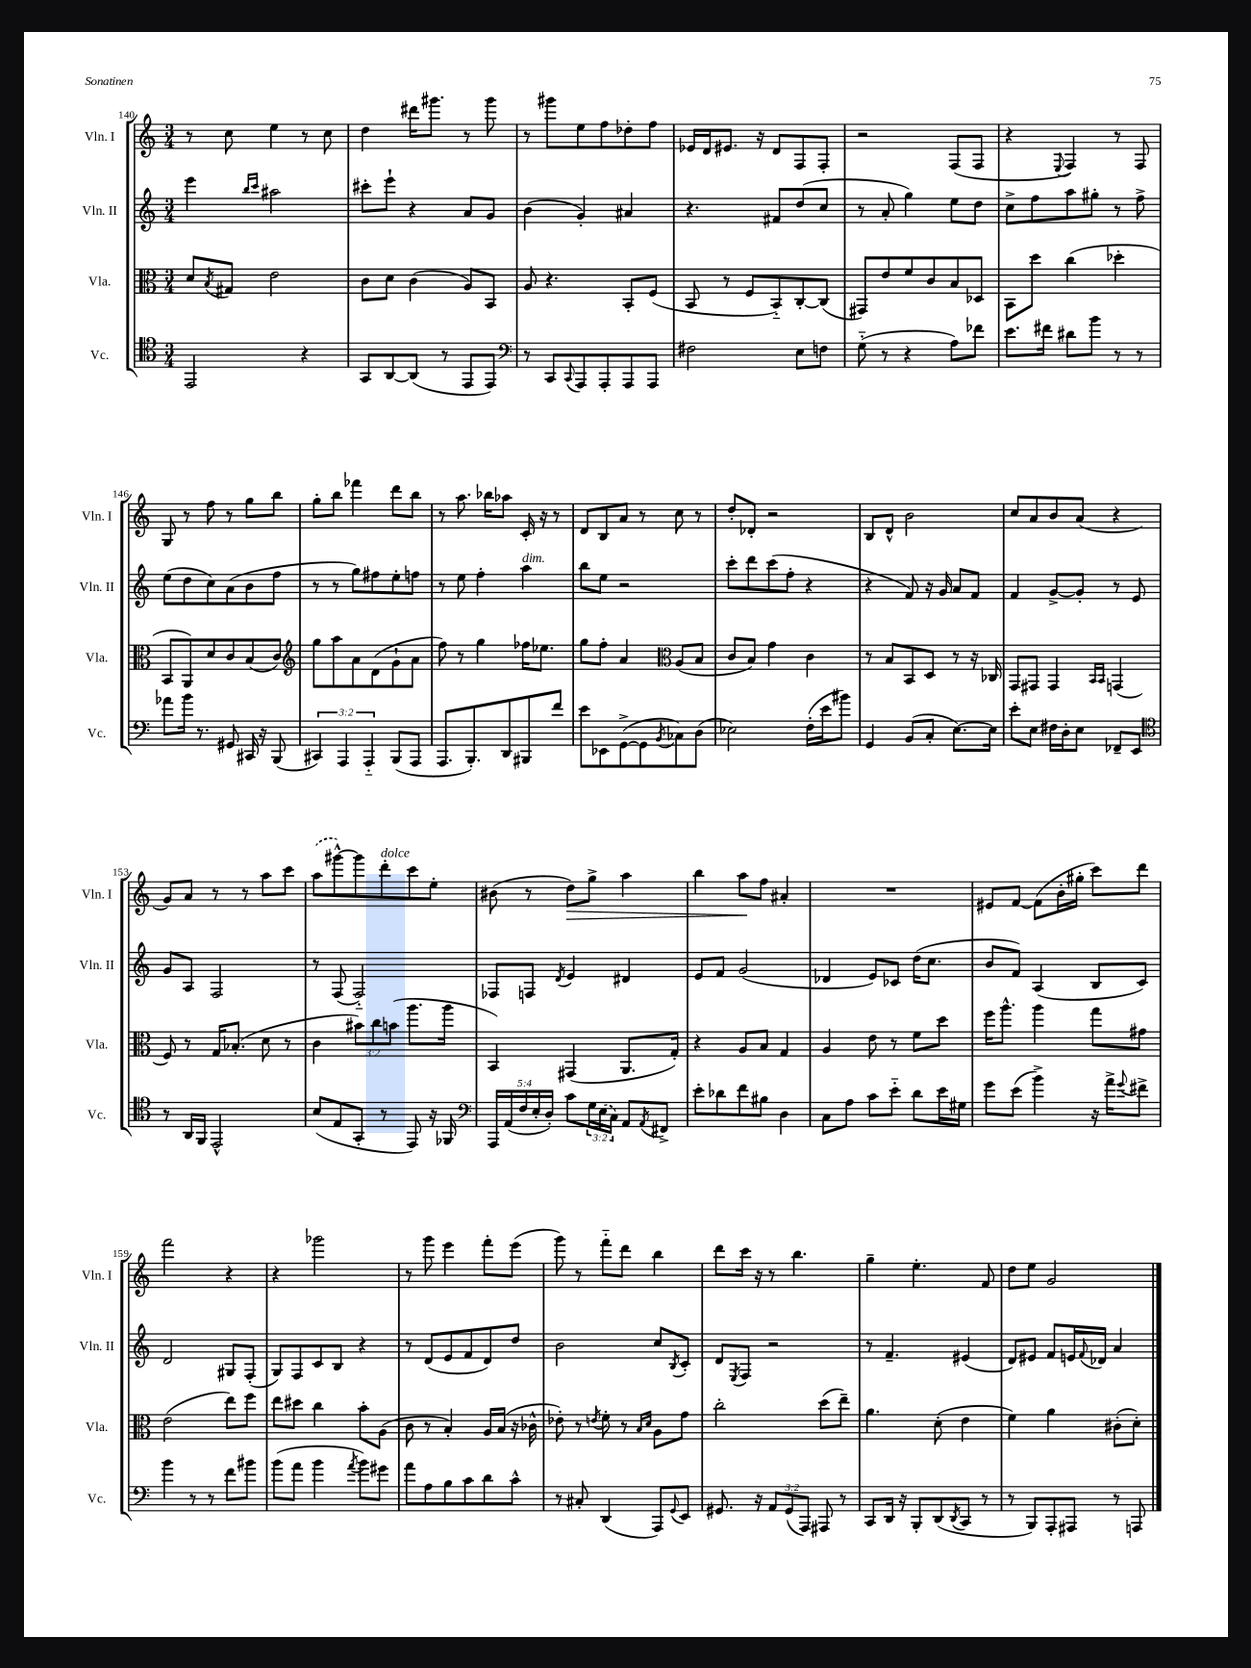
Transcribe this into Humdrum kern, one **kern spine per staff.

**kern	**kern	**kern	**kern	**dynam
*part4	*part3	*part2	*part1	*part1
*staff4	*staff3	*staff2	*staff1	*staff1
*I"Vc.	*I"Vla.	*I"Vln. II	*I"Vln. I	*
*I'Vc.	*I'Vla.	*I'Vln. II	*I'Vln. I	*
*clefC4	*clefC3	*clefG2	*clefG2	*
*k[]	*k[]	*k[]	*k[]	*
*M3/4	*M3/4	*M3/4	*M3/4	*
=140	=140	=140	=140	=140
2EE/	8d/L	4eee\	8r	.
.	8qB/	.	.	.
.	8G#X/J	.	8cc\	.
.	.	16qqbb/LL	.	.
.	.	16qqccc/JJ	.	.
.	2e\	2aa#X\	4ee\	.
4r	.	.	8r	.
.	.	.	8cc\	.
=141	=141	=141	=141	=141
8GG/L	8c\L	8ccc#X'\L	4dd\	.
[8AA/	8d\J	8eee`\J	.	.
(8AA/J]	(4c\	4r	16ddd#X\KL	.
.	.	.	8.ggg#X\J	.
8r	.	.	.	.
8EE/L	8A/L)	8a/L	8r	.
8EE/J)	8BB/J	8g/J	8ggg#\	.
=142	=142	=142	=142	=142
*clefF4	*	*	*	*
8r	8A/	(4b\	8r	.
8CC/L	4.r	.	8ggg#X\L	.
8qqCC/	.	.	.	.
8AAA/	.	4g'/)	8ee\	.
8AAA'/	.	.	8ff\	.
8AAA/	8BB'/L	4a#X/	8dd-X'\	.
8AAA/J	(8F/J	.	8ff\J	.
=143	=143	=143	=143	=143
2F#X\	8BB/	4.r	16e-X/LL	.
.	.	.	16d/J	.
.	8r	.	8.e#X/J	.
.	8F/L	.	.	.
.	.	.	16r	.
.	8BB/)	8f#X/L	8d/L	.
8E\L	[8C'/	(8dd/	8F/	.
8Fn\J	(8C/J]	8cc/J	8F'/J	.
=144	=144	=144	=144	=144
(8G\	8GG#X/L)	8r	2r	.
8r	8e/	8a'/	.	.
4r	8f/	4gg\)	.	.
.	8c/	.	.	.
8A\L)	8B/	8ee\L	(8F/L	.
8f-X\J	8D-X/J	8dd\J	8F/J	.
=145	=145	=145	=145	=145
8.e\L	8BB\L	8cc^\L	4r	.
.	8dd\J	8ff\	.	.
16f#X\Jk	.	.	.	.
.	.	.	8qqE/	.
8d#X\L	(4cc\	8aa\	4F/)	.
8b\J	.	8gg#X'\J	.	.
8r	4dd-X'\	8r	8r	.
8r	.	8ff^\	8F/	.
!!LO:LB:g=z
=146	=146	=146	=146	=146
8a-X\L	8BB/L	(8ee\L	8G/	.
16b\Jk	8AA/)	8dd\	8r	.
8.r	.	.	.	.
.	8d/	8cc\)	8ff\	.
8GG#X/	8c/	(8a\	8r	.
16CC#X/	(8B/	8b\	8gg\L	.
16r	.	.	.	.
(8BBB/	8c/J)	8ff\J	8bb\J	.
=147	=147	=147	=147	=147
*	*clefG2	*	*	*
6CC#X/)	8gg\L	8r	8gg'\L	.
.	8aa\	8r	8bb\J	.
6AAA/	.	.	.	.
.	8a\	8gg\L)	4fff-X\	.
6AAA/	.	.	.	.
.	(8d\	8ff#X\	.	.
(8BBB/L	8g`\	8ee'\	8ddd\L	.
8AAA/J	8a\J	8ffn\J	8bb\J	.
=148	=148	=148	=148	=148
8.AAA/L	8ff\)	8r	8r	.
.	8r	8ee\	8.aa\	.
8.BBB'/)	.	.	.	.
.	4gg\	4ff'\	.	.
.	.	.	16bb-X\KL	.
8DD/	.	.	8aa-X\J	.
!	!	!LO:TX:a:i:t=dim.	!	!
8BBB#X/	16ff-X\KL	4aa\	16c'/	.
.	8.ee-X\J	.	16r	.
8f/J	.	.	8r	.
=149	=149	=149	=149	=149
8e\L	8gg\L	8bb\L	8d/L	.
8EE-X\	8ff'\J	8ee\J	8B/	.
([8GG^\	4a/	2r	8a/J	.
8GG\]	.	.	8r	.
8qBB/	.	.	.	.
*	*clefC3	*	*	*
8C-X\)	(8A/L	.	8cc\	.
(8D\J	8B/J	.	8r	.
=150	=150	=150	=150	=150
2E-X\)	8c/L	8ccc'\L	8dd'/L	.
.	8B/J)	8ddd\	8d-X'/J	.
.	4g\	(8ccc\	2r	.
.	.	8ff'\J	.	.
(16F'\LL	4c\	4r	.	.
16e\J	.	.	.	.
8b#X\J)	.	.	.	.
=151	=151	=151	=151	=151
4GG/	8r	4r	8B/L	.
.	8B/L	.	8d^^/J	.
(8BB/L	8BB/	8f/)	2b\	.
8C'/J	8D/J	16r	.	.
.	.	16g/	.	.
[8.E\L)	8r	8a/L	.	.
.	16r	8f/J	.	.
16E\Jk]	16C-X/	.	.	.
=152	=152	=152	=152	=152
8e'\L	8GG/L	4f/	8cc/L	.
8E\J	8GG#X/J	.	8a/	.
16F#X\LL	4GG#/	[8g^/L	8b/	.
16D'\J	.	.	.	.
8E\J	.	8g'/J]	(8a/J	.
.	16qqBB/LL	.	.	.
.	16qqBB/JJ	.	.	.
8FF-X~/L	(4GGn/	8r	4r	.
8EE/J	.	8e/	.	.
!!LO:LB:g=z
=153	=153	=153	=153	=153
*clefC4	*	*	*	*
8r	8F/)	8g/L	8g/L)	.
16AA/LL	8r	8A/J	8a/J	.
16FF/JJ	.	.	.	.
2EE^^/	16G/KL	2F/	8r	.
.	(8.B-X'/J	.	.	.
.	.	.	8r	.
.	8d\	.	8aa\L	.
.	8r	.	8ccc\J	.
=154	=154	=154	=154	=154
(8B/L	4c\	8r	(8aa\L	.
8E/	.	(8F/	[8ggg#X^^\)	.
8GG'/J	12b#X\L)	2F/)	8ggg#\]	.
.	12cc\	.	.	.
!	!	!	!LO:TX:a:i:t=dolce	!
8r	.	.	8ddd'\	.
.	(12bn\J	.	.	.
8EE/)	8.aa\L	.	8ccc\	.
16r	.	.	8ee'\J	.
16FF-X/	16aa\Jk	.	.	.
=155	=155	=155	=155	=155
*clefF4	*	*	*	*
20AAA/LL	4BB/)	8F-X/L	(8b#X\	.
(20AA/	.	.	.	.
20F/	.	.	.	.
.	.	8Fn/J	8r	.
20E'/	.	.	.	.
20D'/JJ)	.	.	.	.
.	.	8qd/	.	.
!	!	!	!	!LO:HP:b
8c\L	(4GG#X/	4e/	8dd\L)	>
24G\L	.	.	8gg^\J	.
(24E\	.	.	.	.
24C\JJ)	.	.	.	.
8AA/L	8.AA/L	4d#X/	4aa\	.
8qAA/	.	.	.	.
8FF#X^/J	.	.	.	.
.	16G'/Jk)	.	.	.
=156	=156	=156	=156	=156
8e'\L	4r	8e/L	4bb\	.
8d-X\	.	8f/J	.	.
8f\	8A/L	(2g/	8aa\L	.
8B#X\J	8B/J	.	8ff\J	]
4D\	4G/	.	4a#X'/	.
=157	=157	=157	=157	=157
8C\L	4A/	4d-X/	2.r	.
8A\J	.	.	.	.
8c\L	8e\	8e/L)	.	.
8e\J	8r	8c-X/J	.	.
8d\L	8f\L	(16dd\KL	.	.
.	.	8.cc\J	.	.
16e\L	8dd\J	.	.	.
16G#X\JJ	.	.	.	.
=158	=158	=158	=158	=158
8g\L	16ff\KL	8b/L	8e#X/L	.
.	8.aa^^\J	.	.	.
(8e\J	.	8f/J)	[8f/J	.
4b^\)	4aa\	(4A/	(8f\L]	.
.	.	.	16b'\L	.
.	.	.	16gg#X'\JJ	.
16r	8gg\L	8B/L	8ccc\L)	.
16a^\KL	.	.	.	.
8qqg/	.	.	.	.
8f#X^\J	8g#X\J	8c/J)	8ddd\J	.
!!LO:LB:g=z
=159	=159	=159	=159	=159
4b\	(2e\	2d/	2fff\	.
8r	.	.	.	.
8r	.	.	.	.
8f\L	8ee\L)	8G#X/L	4r	.
8b#X\J	8ff\J	(8F'/J	.	.
=160	=160	=160	=160	=160
(8b\L	8ee\L	8G/L)	4r	.
8a\J	8dd#X\J	8F/	.	.
4b\	4cc\	8c/	2ggg-X\	.
.	.	8B/J	.	.
8qa/	.	.	.	.
8b\L)	8b'\L	4r	.	.
8g#X\J	(8A\J	.	.	.
=161	=161	=161	=161	=161
8a\L	8c\	8r	8r	.
8A\	8r	(8d/L	8ggg\	.
8B\	4B'/)	8e/	4eee\	.
8c\	.	8f/	.	.
8d\	16A/LL	8d/)	8fff'\L	.
.	(16B/JJ	.	.	.
8c^^\J	16r	8dd/J	(8eee\J	.
.	16c-X^^\	.	.	.
=162	=162	=162	=162	=162
8r	8e-X'\)	2b\	8ggg\)	.
8C#X'/	8r	.	8r	.
.	8qen/	.	.	.
(4DD/	8f'\	.	8fff\L	.
.	8r	.	8ddd\J	.
.	16qqB/LL	.	.	.
.	16qqd/JJ	.	.	.
8AAA/L)	8A\L	8cc/L	4bb\	.
8qqGG/	.	8qB/	.	.
8EE/J	8g\J	8c'/J	.	.
=163	=163	=163	=163	=163
8.GG#X/	2cc'\	8d/L	8ddd\L	.
.	.	8qE/	.	.
.	.	8F/J	16ccc\Jk	.
16r	.	.	16r	.
12AA/L	.	2r	8r	.
(12GG#/	.	.	.	.
.	.	.	4.bb\	.
12AAA/J)	.	.	.	.
8AAA#X/	(8dd\L	.	.	.
8r	8ee~\J)	.	.	.
=164	=164	=164	=164	=164
8CC/L	4.a\	8r	4gg~\	.
16DD/Jk	.	4.f~/	.	.
16r	.	.	.	.
8BBB'/L	.	.	4.ee'\	.
(8DD/	(8d'\	.	.	.
8qDD/	.	.	.	.
8CC/J	4e\	(4e#X/	.	.
8r	.	.	8f/	.
=165	=165	=165	=165	=165
8r	4f\)	8d/L)	8dd\L	.
8BBB/L)	.	8e#X/J	8ee\J	.
8AAA'/	4a\	8f/L	2g/	.
8AAA#X/J	.	16en/L	.	.
.	.	8qqf/	.	.
.	.	16d-X/JJ	.	.
8r	(8c#X'\L	4a/	.	.
8AAAn/	8d'\J)	.	.	.
==	==	==	==	==
*-	*-	*-	*-	*-
